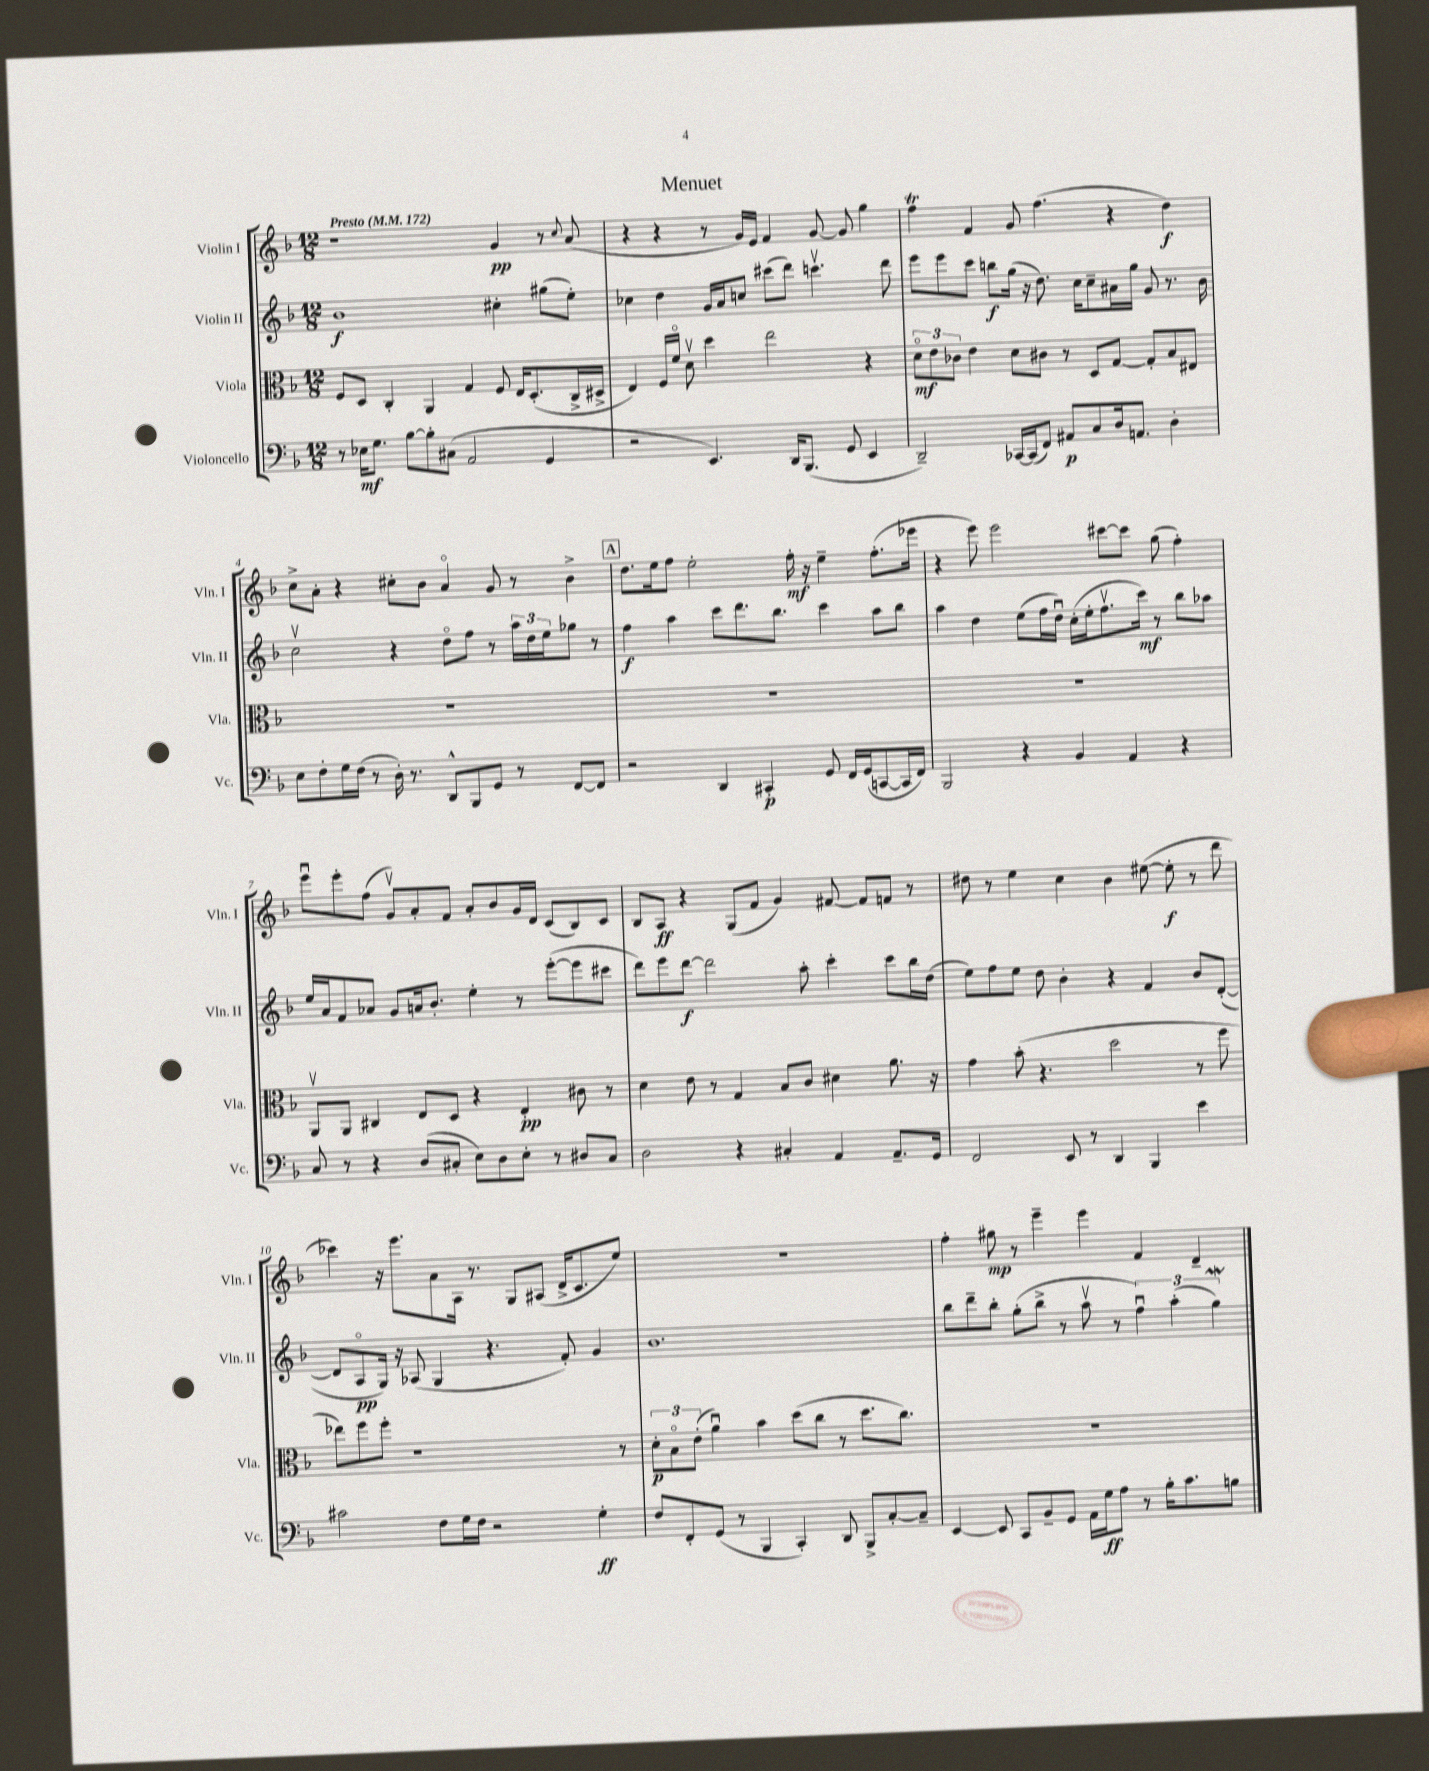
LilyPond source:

\header { title = "Menuet" }
<<
\new StaffGroup <<
\new Staff = "s0" \with { instrumentName = "Violin I" shortInstrumentName = "Vln. I" } {
    \clef treble \key f \major \numericTimeSignature \time 12/8 \tempo "Presto" 4 = 172
    r1 g'4\pp r8 \appoggiatura { c''8 } a'8( |
    r4 r4 r8 g'16) e'16 f'4 g'8~ g'8 g''4 |
    f''4\trill f'4 g'8 f''4.( r4 d''4\f) |
    c''8-> a'8-. r4 cis''8-. bes'8 a'4\flageolet g'8 r8 bes'4-> |
    \mark \markup { \box "A" } d''8. e''16 f''8 e''2-. f''16-.\mf r16 e''4-- f''8.-.( ees'''16 |
    r4 e'''8) e'''2 cis'''8~ cis'''8 g''8( f''4-.) |
    e'''8\downbow e'''8-. f''8( g'8\upbow) a'8-. f'8 a'8-. bes'8 g'16 d'16 c'8( bes8) c'8 |
    bes8 a8\ff r4 g8( f'8 g'4) fis'8~ fis'8 f'8 r8 |
    dis''8 r8 e''4 c''4 bes'4 eis''8~( eis''8-.\f r8 d'''8 |
    ces'''4) r16 e'''8. a'8 a16 r8. g8 ais8( d'16-> c'8. e''8) |
    R1. |
    f''4-. gis''8\mp r8 e'''4-- e'''4 f'4 d'4-- \bar "|." |
}
\new Staff = "s1" \with { instrumentName = "Violin II" shortInstrumentName = "Vln. II" } {
    \clef treble \key f \major \numericTimeSignature \time 12/8
    bes'1\f cis''4-. gis''8( e''8-.) |
    ces''4 d''4 g'16 a'16 c''8 cis'''8( d'''8) c'''4.\upbow d'''8 |
    e'''8 e'''8 c'''8 b''8\f g''16( r16 d''8.) c''16 c''8-- ais'16 g''16 g'8 r8. bes'16 |
    c''2\upbow r4 d''8\flageolet f''8 r8 \tuplet 3/2 { a''16 d''16 e''16 } ges''8 r8 |
    \mark \markup { \box "A" } f''4\f a''4 c'''8 d'''8. bes''8. c'''4 a''8 bes''8 |
    a''4 d''4 e''8( f''16 d''16\downbow) c''16-.( e''16-. f''8.\upbow c'''16\mf) r8 bes''8 aes''8 |
    e''16 a'16 f'8 aes'8 g'8 a'16 bes'8.-. e''4-. r8 e'''8~-.( e'''8 cis'''8 |
    d'''8) e'''8 d'''8~\f d'''2 a''8-. c'''4-. c'''8 bes''16 d''16( |
    e''8) f''8 e''8 d''8 bes'4-. r4 f'4 bes'8 d'8~-.( |
    d'8 a8\flageolet\pp g16) r16 aes8( g4 r4. f'8-.) g'4 |
    bes'1. |
    bes''8 d'''8-- bes''8-. g''8-.( bes''8-> r8 a''8\upbow r8 \tuplet 3/2 { f''4\downbow) a''4-.( g''4\mordent) } \bar "|." |
}
\new Staff = "s2" \with { instrumentName = "Viola" shortInstrumentName = "Vla." } {
    \clef alto \key f \major \numericTimeSignature \time 12/8
    f8 d8 c4-. a,4 g4 f8 e16 d8.-.( c16-> dis16-> |
    e4) f16 f'16\flageolet d'8\upbow d''4 e''2 r4 |
    \tuplet 3/2 { d'8\flageolet\mf e'8 ces'8 } e'4 d'8 cis'8 r8 d8 g8~ g8-. bes8 eis8 |
    R1. |
    \mark \markup { \box "A" } R1. |
    R1. |
    a,8\upbow a,8 cis4 e8 d8 r4 e4-.\pp cis'8 r8 |
    d'4 e'8 r8 g4 bes8 c'8 dis'4 a'8. r16 |
    g'4 bes'8-.( r4. d''2 r8 f''8 |
    ees''8) f''8 f''8-. r1 r8 |
    \tuplet 3/2 { d'8-.\p bes8\flageolet e'8-.( } a'4\downbow) bes'4 d''8( c''8 r8 d''8. c''8.) |
    R1. \bar "|." |
}
\new Staff = "s3" \with { instrumentName = "Violoncello" shortInstrumentName = "Vc." } {
    \clef bass \key f \major \numericTimeSignature \time 12/8
    r8 ees16\mf g8. bes8~ bes8-. cis8( a,2 g,4 |
    r2 e,4.) d,16 bes,,8.( g,8 e,4 |
    d,2--) ces,16~ ces,16( f,8) ais,8\p c8 d16 a,8. d4-. |
    e8 f8-. g16 f16( r8 d16-.) r8. d,8-^ bes,,8 g,8 r8 f,8~ f,8 |
    \mark \markup { \box "A" } r2 d,4 cis,4-.\p g,8 f,16 g,16( c,8~ c,16 f,16) |
    bes,,2 r4 bes,4 a,4 r4 |
    c8 r8 r4 d8( cis8-. e8) d8 e8-. r8 dis8 cis8 |
    d2 r4 cis4-. a,4 a,8.-- g,16 |
    f,2 e,8 r8 d,4 bes,,4 e'4 |
    cis'2 f8 g16 f16 r2 g4-.\ff |
    f8 f,8-. g,8( r8 bes,,4 c,4-.) d,8 bes,,8-> c8~-. c8-- |
    e,4~ e,8 c,8 bes,8-- g,8 a,16 g16\ff a8 r8 bes16-. c'8. b8 \bar "|." |
}
>>
>>
